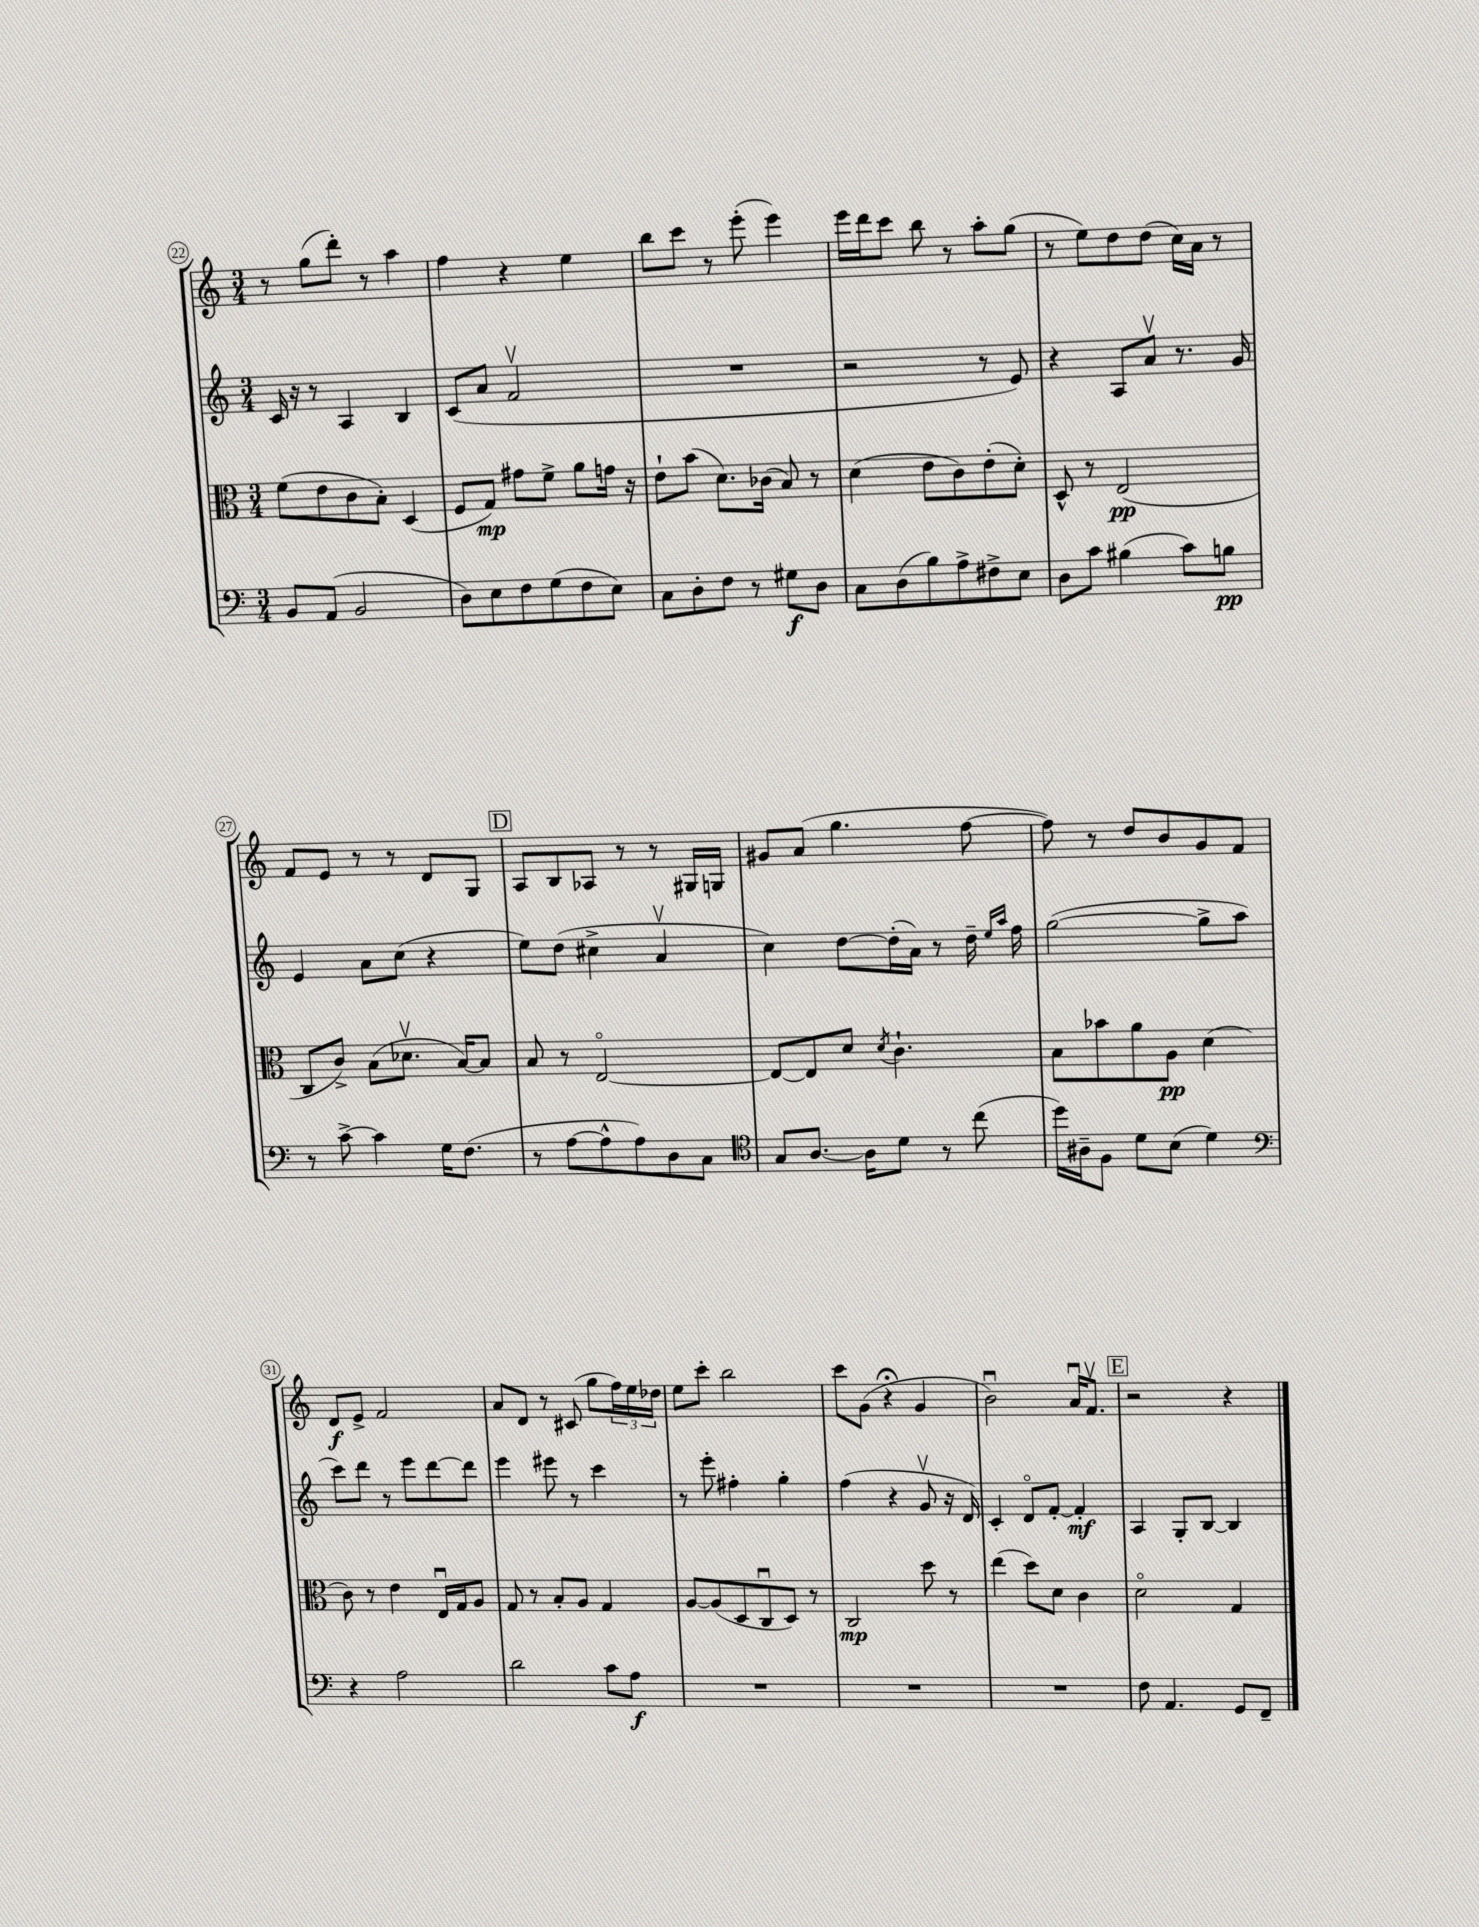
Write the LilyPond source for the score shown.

<<
\new StaffGroup <<
\new Staff = "s0" {
    \clef treble \key c \major \numericTimeSignature \time 3/4
    r8 g''8( d'''8-.) r8 a''4 |
    f''4 r4 e''4 |
    b''8 c'''8 r8 e'''8-.( e'''4) |
    e'''16 d'''16 c'''8 b''8 r8 a''8-. g''8( |
    r8 e''8) d''8 d''8( c''16) a'16 r8 |
    f'8 e'8 r8 r8 d'8 g8 |
    \mark \markup { \box "D" } a8 b8 aes8 r8 r8 gis16 g16 |
    gis'8 a'8( g''4. f''8~ |
    f''8) r8 d''8 b'8 g'8 f'8 |
    d'8\f e'8-> f'2 |
    a'8 d'8 r8 cis'8( g''8 \tuplet 3/2 { f''16) e''16 des''16 } |
    e''8 c'''8-. b''2 |
    c'''8 g'8( r4\fermata g'4 |
    b'2\downbow) a'16\downbow f'8.\upbow |
    \mark \markup { \box "E" } r2 r4 \bar "|." |
}
\new Staff = "s1" {
    \clef treble \key c \major \numericTimeSignature \time 3/4
    c'16 r16 r8 a4 b4 |
    c'8( a'8 f'2\upbow |
    R2. |
    r2 r8 e'8) |
    r4 a8 a'8\upbow r8. g'16 |
    e'4 a'8 c''8( r4 |
    \mark \markup { \box "D" } e''8) d''8( cis''4-> a'4\upbow |
    c''4) d''8~ d''16-.( a'16) r8 d''16-- \grace { e''16 a''16 } f''16 |
    g''2~( g''8-> a''8 |
    c'''8) d'''8 r8 e'''8 d'''8~ d'''8 |
    e'''4 eis'''8 r8 c'''4 |
    r8 e'''8-. fis''4-. g''4-. |
    f''4( r4 g'8\upbow r16 d'16) |
    c'4-. d'8\flageolet f'8~-. f'4-.\mf |
    \mark \markup { \box "E" } a4 g8-. b8~ b4 \bar "|." |
}
\new Staff = "s2" {
    \clef alto \key c \major \numericTimeSignature \time 3/4
    f'8( e'8 c'8 b8-.) d4( |
    f8 g8\mp) gis'8 f'8-> a'8 g'16 r16 |
    e'8-! b'8( d'8.) ces'16( b8) r8 |
    d'4( e'8 c'8) e'8-.( d'8-.) |
    d8-^ r8 e2\pp( |
    c8 c'8->) b8( des'8.\upbow b16~) b8 |
    \mark \markup { \box "D" } b8 r8 e2~\flageolet |
    e8~ e8 d'8 \acciaccatura { d'8 } c'4.-! |
    b8 bes'8 a'8 a8\pp d'4( |
    c'8) r8 e'4 e16\downbow g16 a8 |
    g8 r8 b8-. a8 g4 |
    a8~ a8( d8 c8\downbow d8) r8 |
    c2\mp d''8 r8 |
    e''4( d''8) d'8 c'4 |
    \mark \markup { \box "E" } d'2\flageolet g4 \bar "|." |
}
\new Staff = "s3" {
    \clef bass \key c \major \numericTimeSignature \time 3/4
    b,8 a,8( b,2 |
    d8) e8 f8 g8( f8 e8) |
    c8 d8-. f8 r8 gis8\f d8 |
    c8 d8( b8) a8-> fis8-> e8 |
    d8 c'8 bis4( c'8) b8\pp |
    r8 c'8~-> c'4 g16 f8.( |
    \mark \markup { \box "D" } r8 a8~ a8-^ a8) d8 c8 |
    \clef tenor g8 a8.~ a16 d'8 r8 c''8( |
    d''16) ais16-- f8 d'8 b8( d'4) |
    \clef bass r4 a2 |
    d'2 c'8 a8\f |
    R2. |
    R2. |
    R2. |
    \mark \markup { \box "E" } f8 a,4. g,8 f,8-- \bar "|." |
}
>>
>>
\layout { \context { \Score currentBarNumber = #22 \override BarNumber.stencil = #(make-stencil-circler 0.1 0.3 ly:text-interface::print) } }
